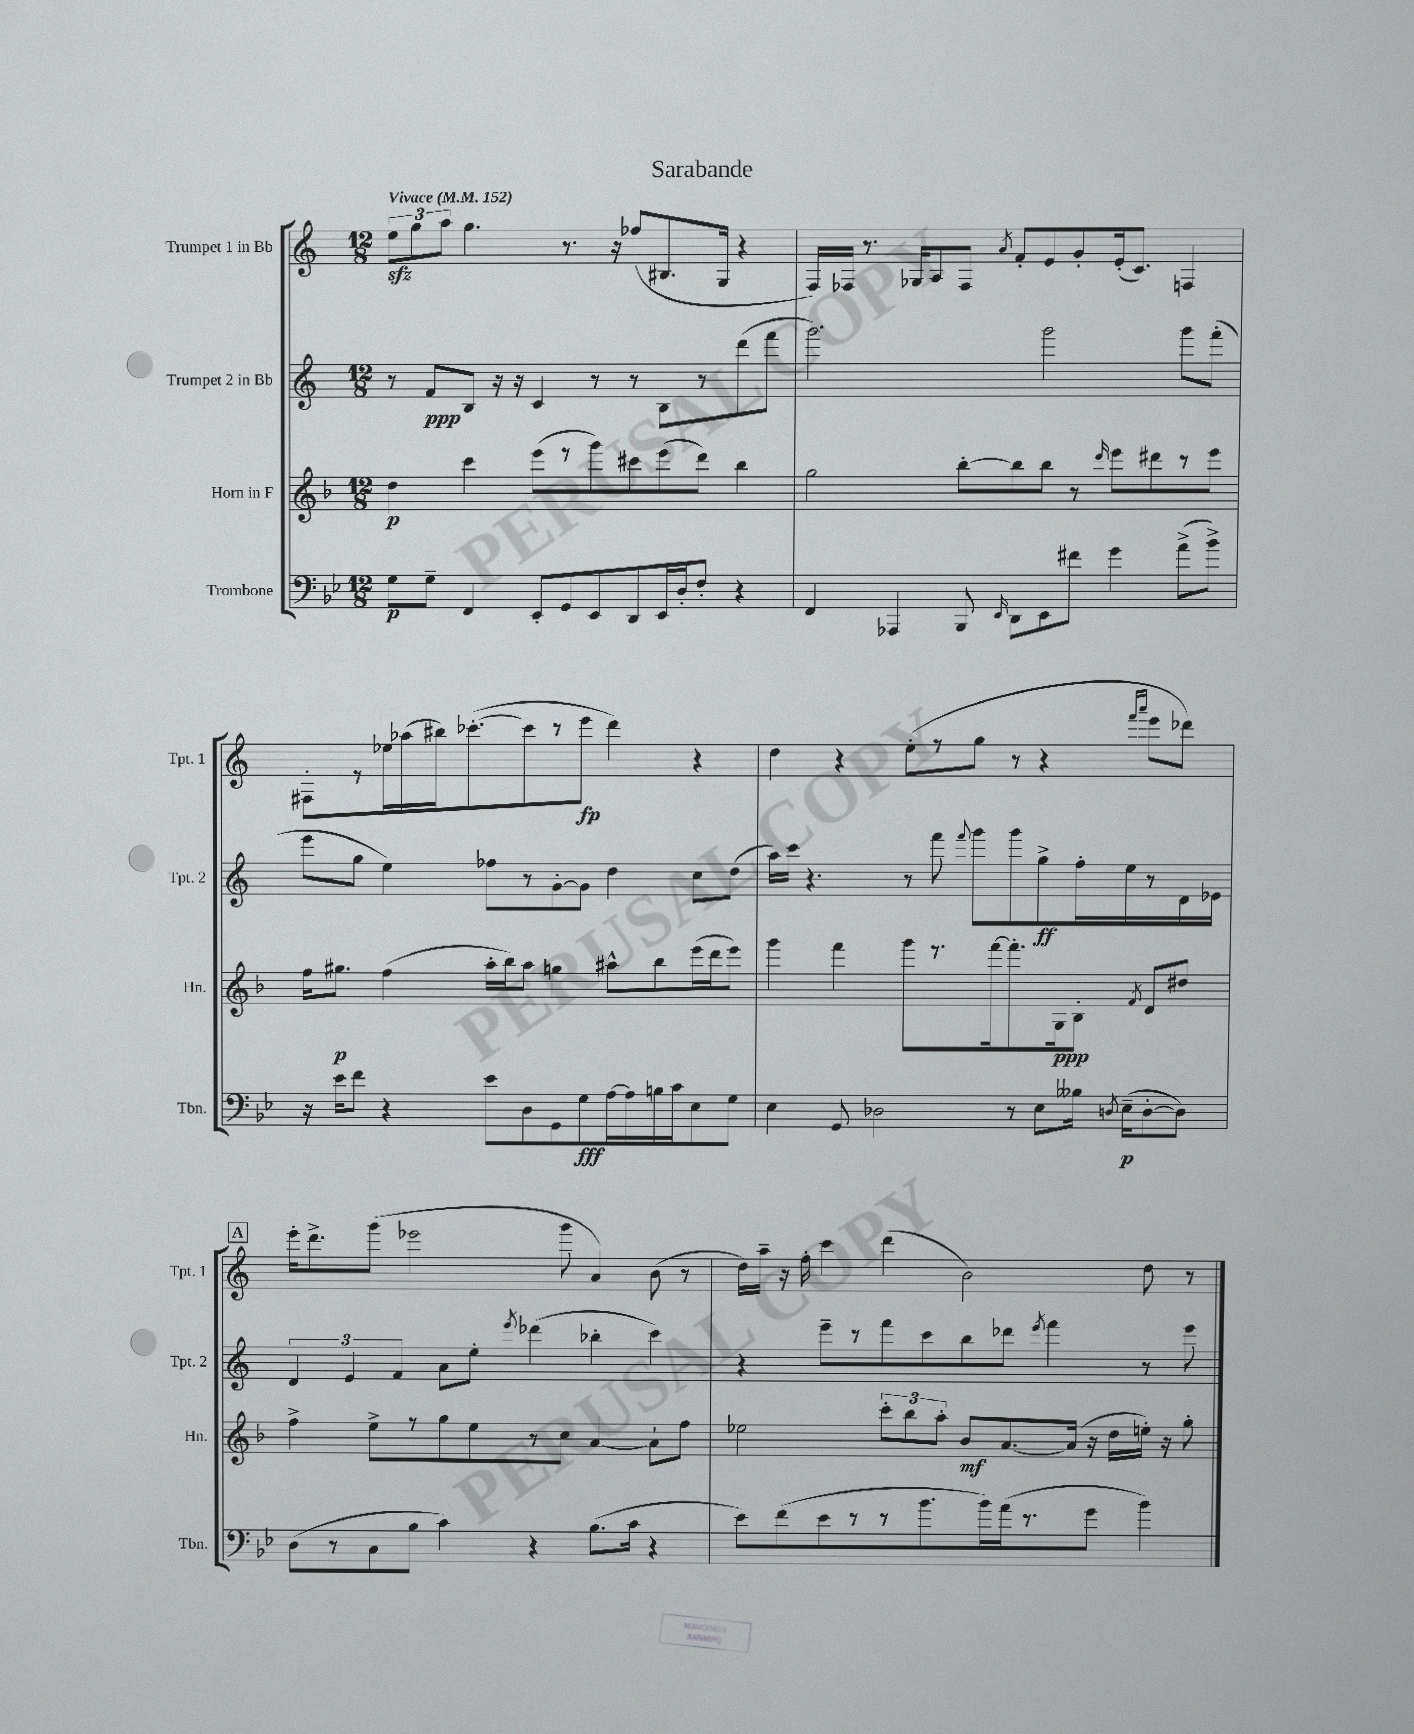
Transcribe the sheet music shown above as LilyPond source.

\header { title = "Sarabande" }
<<
\new StaffGroup <<
\new Staff = "s0" \with { instrumentName = "Trumpet 1 in Bb" shortInstrumentName = "Tpt. 1" } {
    \clef treble \key c \major \numericTimeSignature \time 12/8 \tempo "Vivace" 4 = 152
    \autoBeamOff \tuplet 3/2 { e''8[\sfz g''8 a''8] } g''4. r8. r16 fes''8[( bis8. g16] r4 |
    f16[) fes16] r8. ges16[ a8 fes8] \acciaccatura { a'8 } f'8[-. e'8 g'8-. e'16-.( c'8.]) f4 |
    fis8[-. r8 ees''16 aes''16( bis''16) ces'''8.~-.( ces'''8 r8 e'''8]\fp d'''4) r4 |
    d''4 r4 e''8[-.( r8 g''8] r8 r4 \grace { f'''16[ a'''16] } e'''8[ des'''8]) |
    \mark \markup { \box "A" } e'''16[-. d'''8.-> g'''8]( ees'''2 g'''8 a'4) b'8( r8 |
    d''16[) a''16]-- r16 f''16-. c'''4 d'''4( b'2) d''8 r8 \bar "|." |
}
\new Staff = "s1" \with { instrumentName = "Trumpet 2 in Bb" shortInstrumentName = "Tpt. 2" } {
    \clef treble \key c \major \numericTimeSignature \time 12/8
    \autoBeamOff r8 f'8[\ppp b8] r16 r16 c'4 r8 r8 b8[ r8 d'''8( f'''8] |
    g'''2.) g'''2 g'''8[ f'''8]-.( |
    e'''8[ g''8] e''4) fes''8[ r8 g'8~-. g'8] d''4 c''8[ d''8]( |
    a''16[) c'''16] r4. r8 f'''8 \appoggiatura { f'''8 } g'''8[ g'''8 g''8->\ff f''16-. e''16 r8 d'16 ees'16] |
    \mark \markup { \box "A" } \tuplet 3/2 { d'4 e'4 f'4 } a'8[ e''8]-. \acciaccatura { e'''8 } des'''4( bes''4-. c'''4) |
    r4 e'''8[-- r8 f'''8 c'''8 b''8 des'''8] \acciaccatura { e'''8 } f'''4 r8 e'''8 \bar "|." |
}
\new Staff = "s2" \with { instrumentName = "Horn in F" shortInstrumentName = "Hn." } {
    \clef treble \key f \major \numericTimeSignature \time 12/8
    \autoBeamOff d''4\p c'''4 e'''8[( r8 g'''8) cis'''8 e'''8( d'''8]) bes''4 |
    g''2 bes''8[~-. bes''8 bes''8] r8 \grace { d'''16 } e'''8[ dis'''8 r8 e'''8] |
    f''16[ gis''8.]\p f''4( a''16[-. bes''16) a''8] g''4 ais''8[-^ bes''8 e'''16( d'''16 e'''8]) |
    g'''4 f'''4 g'''8[ r8. f'''16~ f'''8.-. g16\ppp bes8]-. \acciaccatura { f'8 } d'8[ dis''8] |
    \mark \markup { \box "A" } f''4-> e''8[-> r8 g''8 e''8 r8 c''8] a'4~ a'8[-! f''8] |
    ees''2 \tuplet 3/2 { c'''8[-. bes''8 a''8]-. } bes'8[\mf a'8.~ a'16]( r16 d''16[ e''16]-.) r16 g''8-. \bar "|." |
}
\new Staff = "s3" \with { instrumentName = "Trombone" shortInstrumentName = "Tbn." } {
    \clef bass \key bes \major \numericTimeSignature \time 12/8
    \autoBeamOff g8[\p g8]-- f,4 ees,8[-. g,8 ees,8 d,8 ees,16 d16-. f8]-. r4 |
    f,4 aes,,4 bes,,8 \grace { ees,16 } d,8[ ees,8 fis'8] g'4 a'8[->( bes'8]->) |
    r16 ees'16[ f'8] r4 ees'8[ d8 g,8 g8\fff a16~ a16 b16 c'16 ees8 g8] |
    ees4 g,8 des2 r8 ees8[ beses16] \acciaccatura { d8 } ees16[--\p( d8~-. d8]) |
    \mark \markup { \box "A" } d8[( r8 c8 bes8] c'4) r4 bes8.[( c'16] r4 |
    ees'8[) f'8( ees'8 r8 r8 bes'8. bes'16) a'16( r8. g'8] bes'4) \bar "|." |
}
>>
>>
\layout { \context { \Score \remove "Bar_number_engraver" } }
